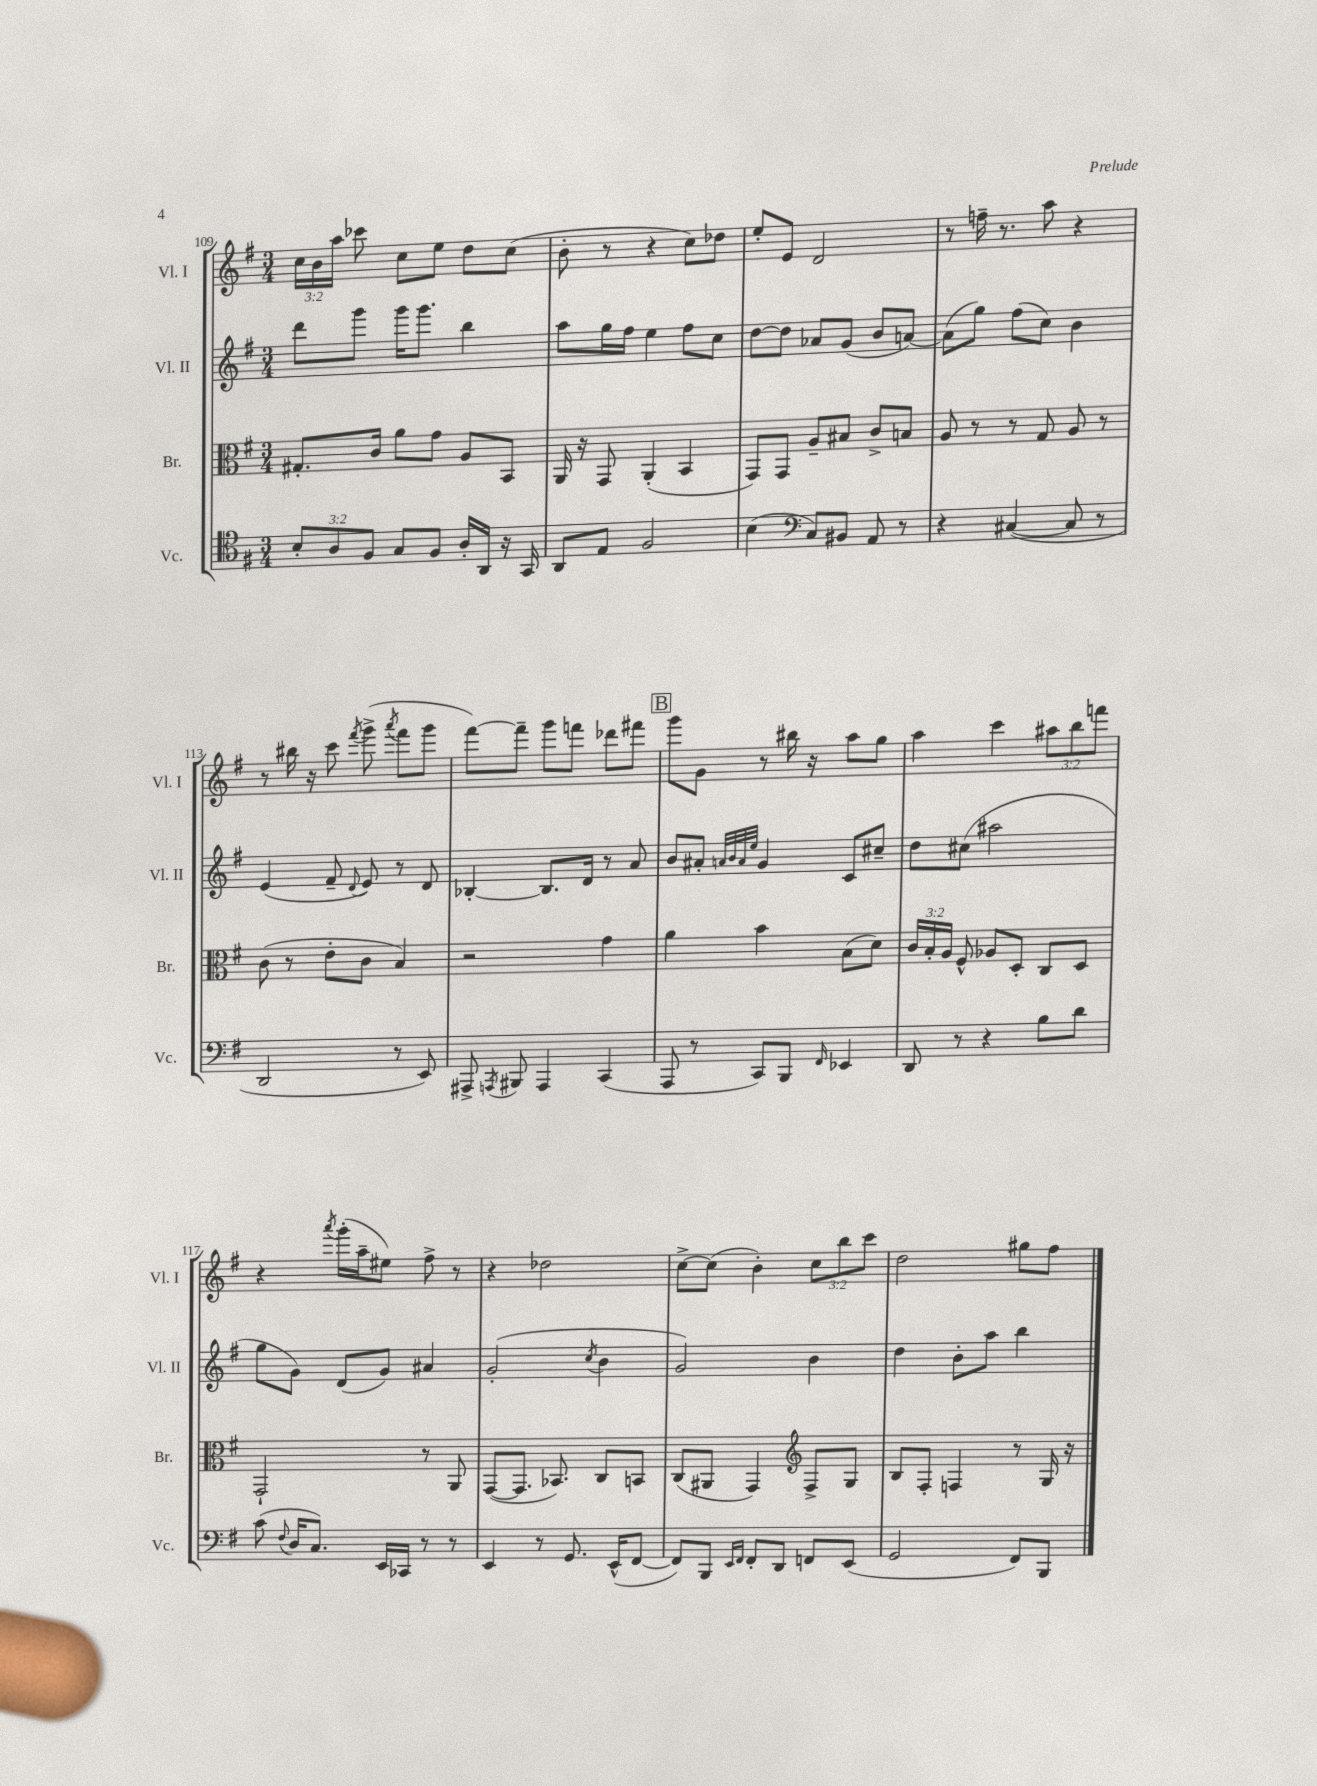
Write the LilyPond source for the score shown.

<<
\new StaffGroup <<
\new Staff = "s0" \with { instrumentName = "Vl. I" shortInstrumentName = "Vl. I" } {
    \clef treble \key g \major \numericTimeSignature \time 3/4 \override Staff.TupletNumber.text = #tuplet-number::calc-fraction-text
    \autoBeamOff \tuplet 3/2 { c''16[ b'16 a''16] } ces'''8 c''8[ e''8] d''8[ c''8]( |
    b'8-. r8 r4 c''8[) des''8] |
    e''8[-. e'8] d'2 |
    r8 f''16-- r8. a''8 r4 |
    r8 bis''16 r16 c'''8 \acciaccatura { fis'''8 } g'''8->( \acciaccatura { a'''8 } fis'''8[ g'''8] |
    fis'''8[~) fis'''8]-- g'''8[ f'''8] des'''8[ fis'''8] |
    \mark \markup { \box "B" } g'''8[ g'8] r8 bis''16 r16 a''8[ g''8] |
    a''4 c'''4 \tuplet 3/2 { ais''8[ b''8 f'''8] } |
    r4 \acciaccatura { a'''8 } g'''16[-.( a''16-- eis''8]) fis''8-> r8 |
    r4 des''2 |
    c''8[~-> c''8]( b'4-.) \tuplet 3/2 { c''8[ b''8 c'''8] } |
    d''2 gis''8[ fis''8] \bar "|." |
}
\new Staff = "s1" \with { instrumentName = "Vl. II" shortInstrumentName = "Vl. II" } {
    \clef treble \key g \major \numericTimeSignature \time 3/4
    \autoBeamOff d'''8[ g'''8] g'''16[ g'''8.] b''4 |
    a''8[ g''16 fis''16] e''4 fis''8[ c''8] |
    d''8[~ d''8] aes'8[ g'8]( b'8[ a'8]~) |
    a'8[( g''8]) fis''8[( c''8]) b'4 |
    e'4( fis'8-- \appoggiatura { d'8 } e'8) r8 d'8 |
    bes4~-. bes8.[ d'16] r8 a'8 |
    \mark \markup { \box "B" } b'8[ ais'8]-. \grace { a'32[ b'32 a'32 e''32] } g'4 c'8[ cis''8]-- |
    d''8[ cis''8]( ais''2 |
    g''8[ g'8]) d'8[( g'8]) ais'4 |
    g'2-.( \acciaccatura { c''8 } b'4 |
    g'2) b'4 |
    d''4 b'8[-. a''8] b''4 \bar "|." |
}
\new Staff = "s2" \with { instrumentName = "Br." shortInstrumentName = "Br." } {
    \clef alto \key g \major \numericTimeSignature \time 3/4 \override Staff.TupletNumber.text = #tuplet-number::calc-fraction-text
    \autoBeamOff gis8.[-. c'16] a'8[ g'8] a8[ b,8] |
    a,16 r16 g,8 a,4-.( b,4 |
    g,8[) g,8] a8[-- bis8] c'8[-> b8] |
    a8 r8 r8 g8 a8 r8 |
    c'8( r8 e'8[-. c'8] b4) |
    r2 g'4 |
    \mark \markup { \box "B" } a'4 b'4 b8[( d'8]) |
    \tuplet 3/2 { c'16[ b16-. a16] } fis8-^ aes8[ d8]-. c8[ d8] |
    g,2-! r8 a,8 |
    g,8[~( g,8.] bes,8.) c8[ b,8] |
    c8[( ais,8] g,4) \clef treble fis8[-> g8] |
    b8[ fis8]-. f4 r8 g16 r16 \bar "|." |
}
\new Staff = "s3" \with { instrumentName = "Vc." shortInstrumentName = "Vc." } {
    \clef tenor \key g \major \numericTimeSignature \time 3/4 \override Staff.TupletNumber.text = #tuplet-number::calc-fraction-text
    \autoBeamOff \tuplet 3/2 { b8[-. a8 fis8] } g8[ fis8] a16[-. a,16] r16 g,16 |
    a,8[ e8] fis2 |
    b4( \clef bass c8[) bis,8] a,8 r8 |
    r4 cis4~( cis8 r8 |
    d,2 r8 e,8) |
    ais,,8-> \acciaccatura { a,,8 } bis,,8 a,,4 c,4( |
    \mark \markup { \box "B" } a,,8 r8 c,8[) b,,8] \grace { fis,16 } ees,4 |
    d,8 r8 r4 b8[ d'8] |
    c'8( \appoggiatura { fis8 } d16[ c8.]) e,16[ ces,16] r8 r8 |
    e,4 r8 g,8. e,16[-^( fis,8]~ |
    fis,8[) b,,8] \grace { e,16[ fis,16] } fis,8[-. d,8] f,8[ e,8]( |
    g,2 fis,8[) b,,8] \bar "|." |
}
>>
>>
\layout { \context { \Score currentBarNumber = #109 } }
